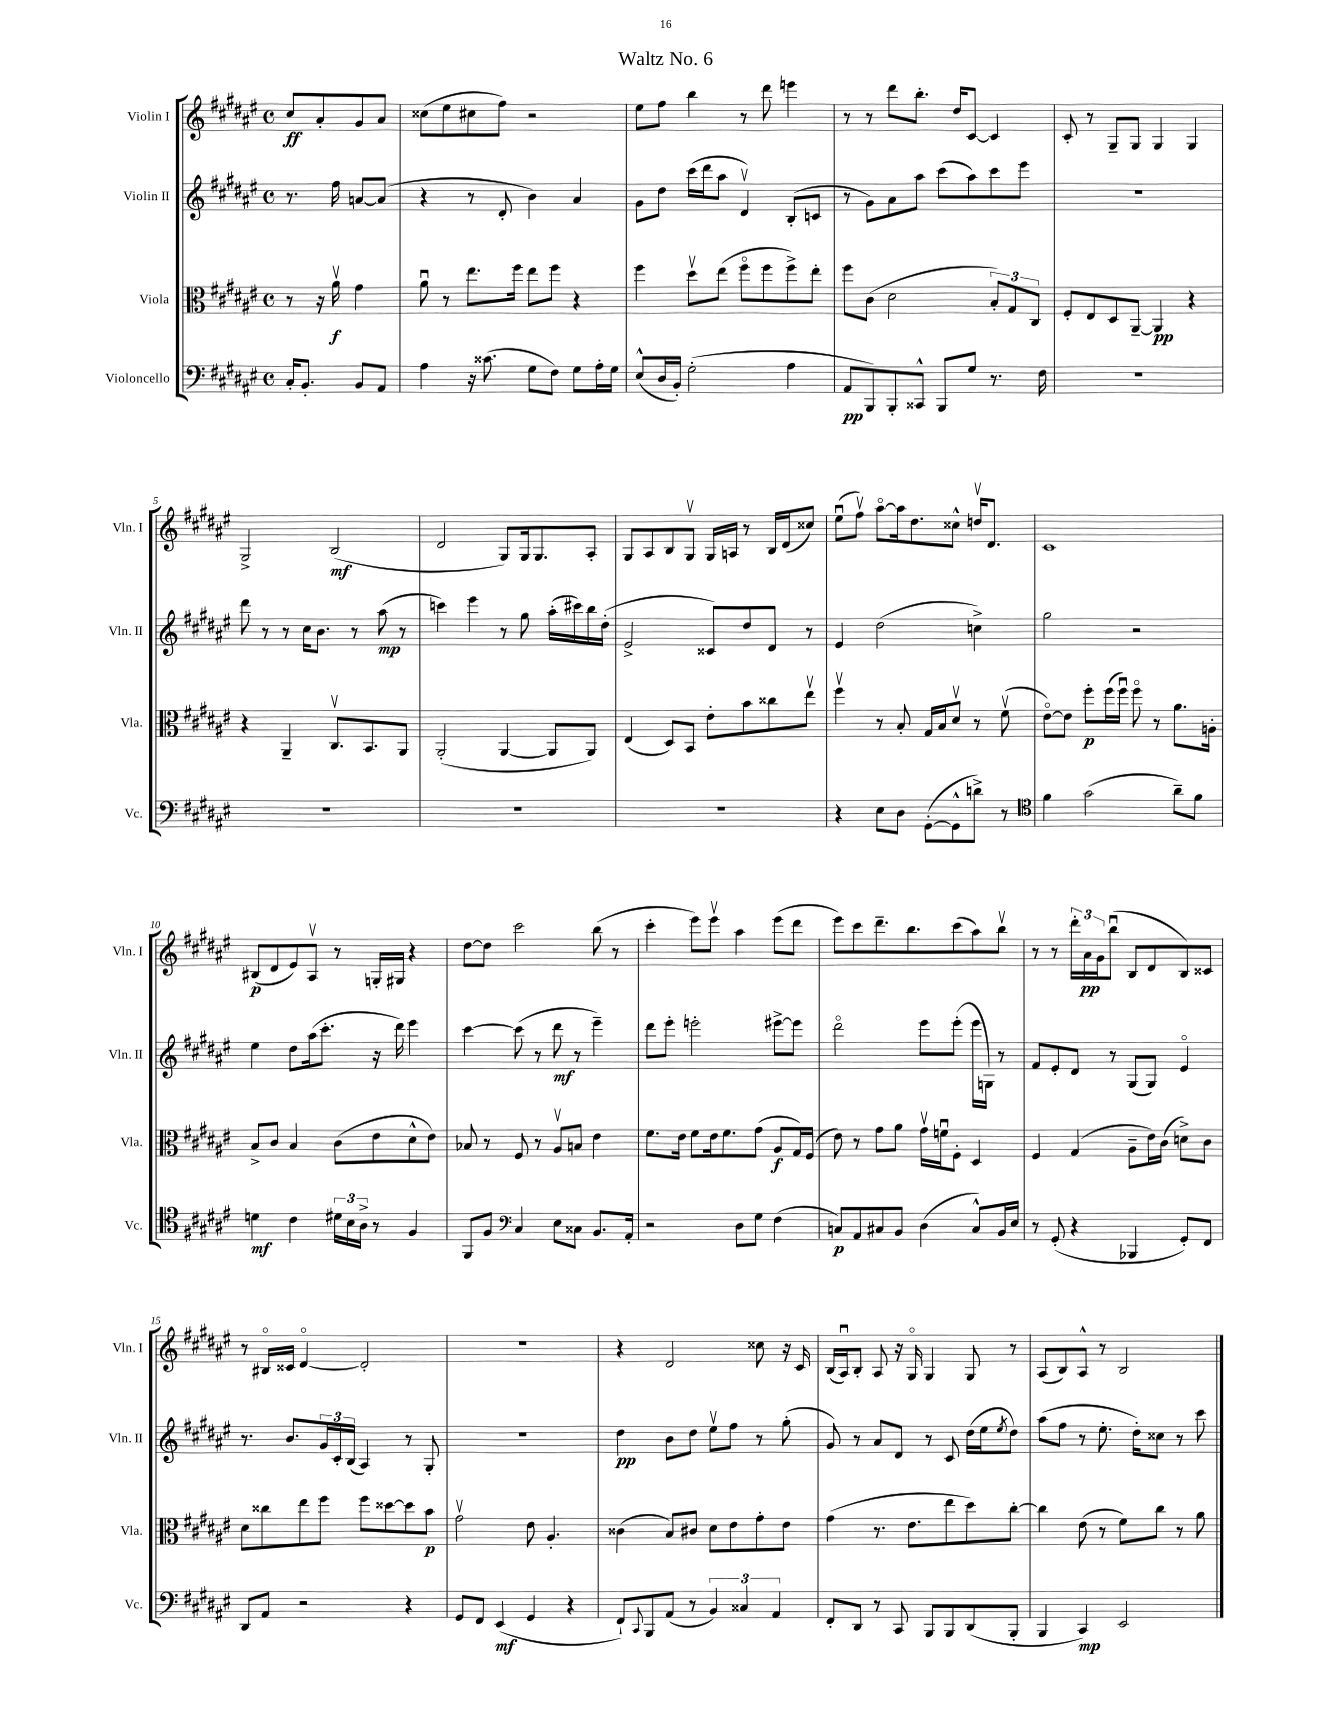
\header { title = "Waltz No. 6" }
<<
\new StaffGroup <<
\new Staff = "s0" \with { instrumentName = "Violin I" shortInstrumentName = "Vln. I" } {
    \clef treble \key fis \major \defaultTimeSignature \time 4/4 \partial 2
    cis''8\ff ais'8-. gis'8 ais'8 |
    cisis''8( eis''8 cis''8 fis''8) r2 |
    eis''8 fis''8 b''4 r8 dis'''8 e'''4 |
    r8 r8 dis'''8 b''8.-. dis''16 cis'8~ cis'4 |
    cis'8-. r8 gis8-- gis8 gis4 gis4 |
    gis2-> b2\mf( |
    dis'2 gis8) gis16 gis8. ais8-. |
    gis8 ais8 b8 gis8\upbow gis16 a16 r8 b16 dis'16( cisis''8) |
    eis''8\downbow( fis''8\upbow) ais''8~\flageolet ais''16 dis''8. cisis''8-^ d''16\upbow dis'8. |
    cis'1 |
    bis8\p( dis'8 eis'8) ais8\upbow r8 g16-. gis16 r4 |
    dis''8~ dis''8 cis'''2 b''8( r8 |
    cis'''4-. eis'''8) eis'''8\upbow ais''4 eis'''8( dis'''8 |
    eis'''8) cis'''8 dis'''8.-- b''8. cis'''8( ais''8) b''8\upbow |
    r8 r8 \tuplet 3/2 { dis'''16-. ais'16\pp gis'16 } b''8\downbow( b8 dis'8 b8) cisis'8 |
    r8 bis16\flageolet cisis'16 dis'4~\flageolet dis'2-. |
    R1 |
    r4 dis'2 cisis''8 r16 cis'16 |
    b16( ais16\downbow) b8-. ais8 r16 gis16\flageolet gis4 gis8 r8 |
    ais8( b8) ais8-^ r8 b2 \bar "|." |
}
\new Staff = "s1" \with { instrumentName = "Violin II" shortInstrumentName = "Vln. II" } {
    \clef treble \key fis \major \defaultTimeSignature \time 4/4 \partial 2
    r8. fis''16 a'8~ a'8( |
    r4 r8 dis'8-. b'4) ais'4 |
    gis'8 dis''8 cis'''16( dis'''16 ais''8 dis'4\upbow) b8-.( c'8 |
    r8 gis'8) ais'8 ais''8 cis'''8( ais''8) cis'''8 eis'''8 |
    r1 |
    dis'''8 r8 r8 cis''16 b'8. r8 ais''8\mp( r8 |
    c'''4) eis'''4 r8 gis''8 ais''16-.( cis'''16) b''16 dis''16-.( |
    eis'2-> cisis'8) dis''8 dis'8 r8 |
    eis'4 dis''2( c''4->) |
    gis''2 r2 |
    eis''4 dis''8 ais''16( cis'''8.-. r16 dis'''16) eis'''4 |
    cis'''4~ cis'''8( r8 dis'''8\mf r8 eis'''4--) |
    dis'''8 eis'''8-. e'''2-. eis'''8~-> eis'''8 |
    dis'''2\flageolet eis'''8 eis'''8-.( eis'''16 g16) r8 |
    fis'8 eis'8-. dis'8 r8 gis8( gis8) eis'4\flageolet |
    r8. b'8. \tuplet 3/2 { gis'16 cis'16-. b16( } ais4) r8 gis8-. |
    r1 |
    dis''4\pp b'8 dis''8 eis''8\upbow fis''8 r8 gis''8-.( |
    gis'8) r8 ais'8 dis'8 r8 cis'8 dis''16( eis''16 \acciaccatura { eis''8 } dis''8) |
    ais''8( fis''8 r8 eis''8.-. dis''16-.) cisis''8 r8 cis'''8 \bar "|." |
}
\new Staff = "s2" \with { instrumentName = "Viola" shortInstrumentName = "Vla." } {
    \clef alto \key fis \major \defaultTimeSignature \time 4/4 \partial 2
    r8 r16 ais'16\upbow\f gis'4 |
    ais'8\downbow r8 eis''8. fis''16 eis''8 fis''8 r4 |
    fis''4 dis''8\upbow eis''8( fis''8\flageolet fis''8 fis''8->) eis''8-. |
    fis''8 cis'8( dis'2 \tuplet 3/2 { b8-.) gis8 cis8 } |
    fis8-. eis8 dis8 ais,8~-- ais,4\pp r4 |
    r4 ais,4-- cis8.\upbow b,8. ais,8 |
    ais,2-.( ais,4~ ais,8 ais,8) |
    eis4( dis8) b,8 eis'8-. b'8 cisis''8 eis''8\upbow |
    fis''4\upbow r8 b8-. gis16 b16 dis'8\upbow r8 fis'8\upbow( |
    eis'8~\flageolet) eis'8 fis''8-.\p fis''16( fis''16\downbow) fis''8\flageolet r8 ais'8. a16-. |
    b8-> cis'8 b4 cis'8( eis'8 dis'8-^ eis'8) |
    bes8 r8 fis8 r8 ais8\upbow b8 eis'4 |
    fis'8. eis'16 fis'8 eis'16 fis'8. gis'8( ais8\f gis16) fis16( |
    eis'8) r8 gis'8 ais'8 gis'16\upbow f'16\downbow fis8-. dis4 |
    fis4 gis4( ais8-- eis'16) cis'16( d'8->) cis'8 |
    dis'8 cisis''8 eis''8 fis''8 fis''8 disis''8~ disis''8 b'8\p |
    gis'2\upbow eis'8 ais4.-. |
    cisis'4( b8) cis'8 dis'8 eis'8 gis'8-. eis'8 |
    gis'4( r8. eis'8. eis''8 dis''8) cis''8~-. |
    cis''4 eis'8( r8 fis'8) cis''8 r8 ais'8 \bar "|." |
}
\new Staff = "s3" \with { instrumentName = "Violoncello" shortInstrumentName = "Vc." } {
    \clef bass \key fis \major \defaultTimeSignature \time 4/4 \partial 2
    cis16-. b,8.-. b,8 ais,8 |
    ais4 r16 cisis'8.( gis8 fis8) gis8 ais16-. gis16 |
    eis8-^( dis16 b,16-.) gis2-.( ais4 |
    ais,8\pp b,,8) b,,8-. cisis,8-^ b,,8 gis8 r8. fis16 |
    R1 |
    R1 |
    R1 |
    R1 |
    r4 eis8 dis8 gis,8~-.( gis,8-^ d'8->) r8 |
    \clef tenor fis'4 gis'2( ais'8--) fis'8 |
    d'4\mf cis'4 \tuplet 3/2 { dis'16 b16 ais16-> } r8 fis4 |
    fis,8 fis8 \clef bass cis4 eis8 cisis8 b,8. ais,16-. |
    r2 dis8 gis8 fis4( |
    c8\p) ais,8 cis8 b,8 dis4( cis8-^) b,16 eis16 |
    r8 gis,8-.( r4 bes,,4 gis,8-.) fis,8 |
    dis,8 ais,8 r2 r4 |
    gis,8 fis,8 eis,4\mf( gis,4 r4 |
    fis,8-!) \appoggiatura { cis,8 } b,,8 ais,8( r8 \tuplet 3/2 { b,4) cisis4 ais,4 } |
    fis,8-. dis,8 r8 cis,8 b,,8 b,,8 dis,8( b,,8-. |
    b,,4 cis,4\mp) eis,2 \bar "|." |
}
>>
>>
